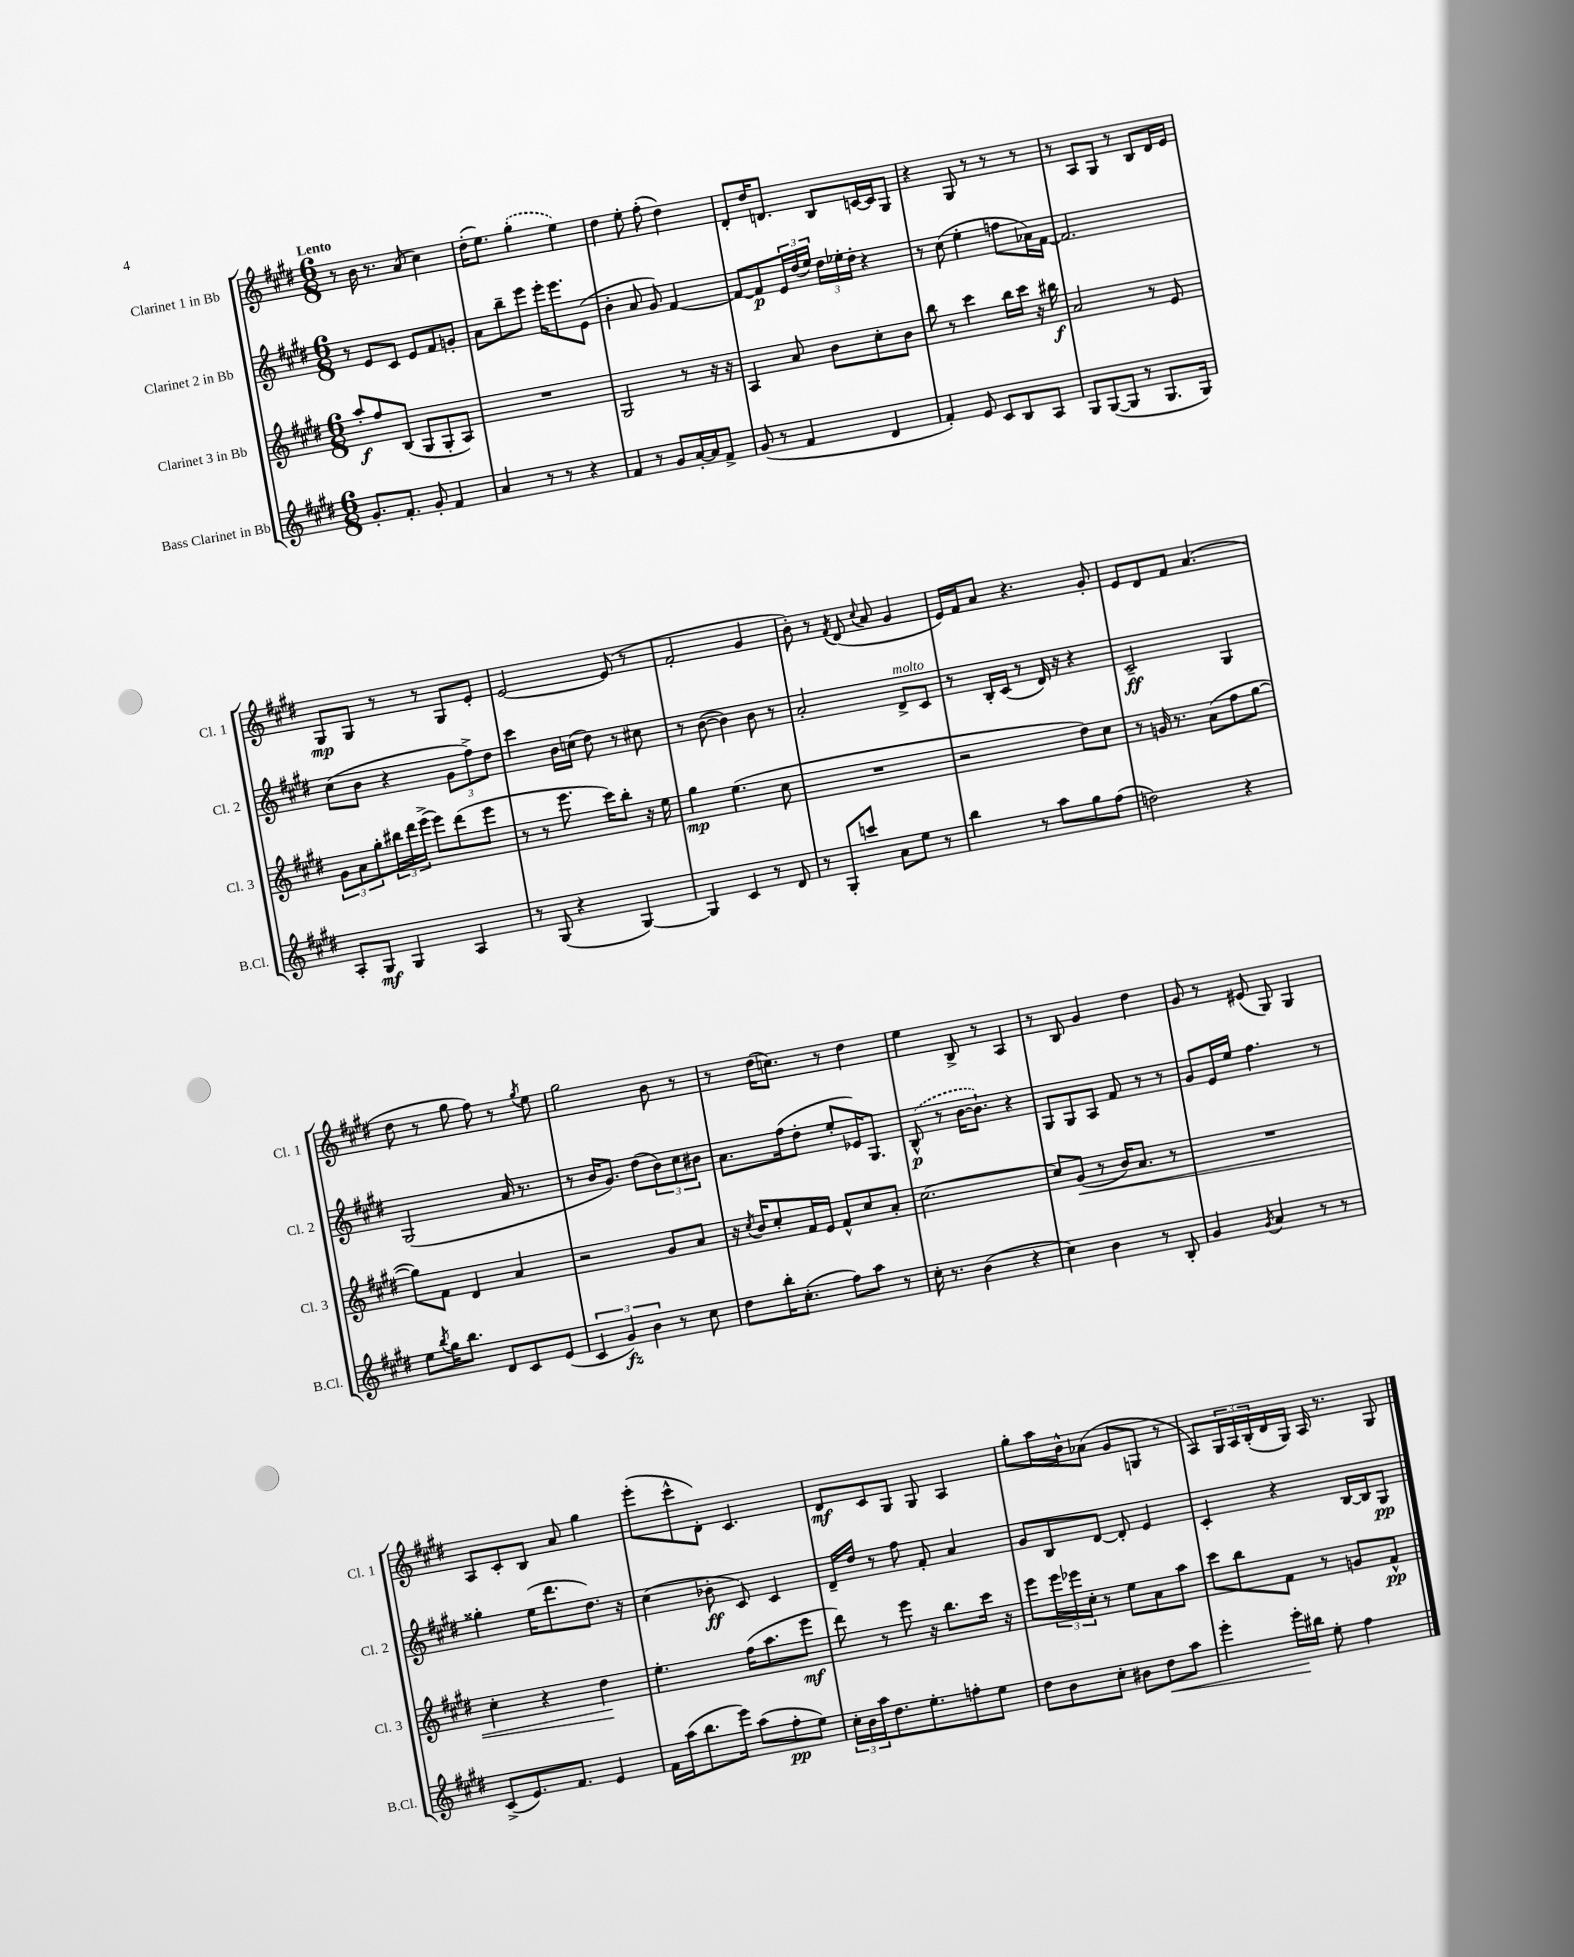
<<
\new StaffGroup <<
\new Staff = "s0" \with { instrumentName = "Clarinet 1 in Bb" shortInstrumentName = "Cl. 1" } {
    \clef treble \key e \major \numericTimeSignature \time 6/8 \tempo "Lento"
    r8 b'16 r8. a'8( cis''4) |
    dis''16-.( e''8.) \once \slurDashed gis''4-.( e''4) |
    dis''4 e''8-. fis''8-.( dis''4) |
    dis'8-. dis''16 d'8. b8 c'16~ c'16 gis8 |
    r4 gis8 r8 r8 r8 |
    r8 a8 gis8 r8 b8 dis'16 e'16 |
    gis8\mp gis8 r8 r8 gis8 e'8-. |
    e'2~ e'8( r8 |
    fis'2-. gis'4 |
    b'8-.) r8 \acciaccatura { fis'8 } dis'8( \appoggiatura { cis''8 } a'8 gis'4 |
    e'16) fis'16 a'8 r4. gis'8-. |
    e'8 dis'8 fis'8 a'4.( |
    dis''8 r8 gis''8 fis''8) r8 \acciaccatura { gis''8 } e''8 |
    gis''2 b'8 r8 |
    r8 dis''16( c''8.) r8 dis''4 |
    e''4 b8-> r8 a4 |
    r8 b8 gis'4 dis''4 |
    gis'8 r8 eis'8( gis8) gis4 |
    a8 cis'8-. b8 a'8 gis''4 |
    e'''8-.( cis'''8-^ dis'8-.) cis'4. |
    dis'8\mf cis'8 gis8 gis8 a4 |
    gis''8-. a''16 b'16-^ aes'8( gis'8 g8 r8 |
    a8) \tuplet 3/2 { gis16 a16 b16-.( } dis'16 gis16) a16 r8. gis8 \bar "|." |
}
\new Staff = "s1" \with { instrumentName = "Clarinet 2 in Bb" shortInstrumentName = "Cl. 2" } {
    \clef treble \key e \major \numericTimeSignature \time 6/8
    r8 e'8 cis'8 e'8 fis'8 g'8-. |
    a'8 b''8-- e'''8 e'''16-. e'''8. e'8( |
    b'4-. a'8 gis'8) fis'4~ |
    fis'8~ fis'8\p \tuplet 3/2 { e'16 dis''16( e''16) } \tuplet 3/2 { dis''16 ees''16-. dis''16-. } r4 |
    r8 cis''8( e''4-. f''8 aes'16) fis'16~ |
    fis'2. |
    cis''8( b'8 r4 \tuplet 3/2 { gis'8 fis''8->) dis''8 } |
    cis'''4 b'16 c''16( dis''8) r8 cis''8 |
    r8 b'8~( b'4) b'8 r8 |
    a'2-. dis'8->^\markup { \italic "molto" } cis'8 |
    r8 b16-. cis'16( r8 dis'16) r16 r4 |
    cis'2--\ff gis4 |
    gis2( a'16 r8. |
    r8 b'16 gis'8.) dis''8( \tuplet 3/2 { b'8) cis''8 bis'8 } |
    a'8. fis''16( dis''8-. e''8-. ees'16) gis8. |
    \once \slurDashed b8-^\p( r8 b'16~ b'8.-!) r4 |
    gis8 gis8 a8 fis'8 r8 r8 |
    gis'8 e'16 e''16 fis''4. r8 |
    gisis''4-. e''16( dis'''8. dis''8.) r16 |
    cis''4( bes'8-.\ff cis'8) cis'4 |
    dis'16-- dis''16 r8 fis''8 fis'8-. a'4 |
    gis'8 b8 dis'8~ dis'8-. e'4 |
    cis'4-. r4 b16~ b16 gis8\pp \bar "|." |
}
\new Staff = "s2" \with { instrumentName = "Clarinet 3 in Bb" shortInstrumentName = "Cl. 3" } {
    \clef treble \key e \major \numericTimeSignature \time 6/8
    a''8-.\f fis''8 b8( gis8 gis8-. a8) |
    R2. |
    gis2 r8 r16 r16 |
    a4 a'8 b'8 cis''8-. b'8 |
    b''8 r8 cis'''4 b''16 cis'''16 r16 bis''16\f |
    a'2 r8 e'8 |
    \tuplet 3/2 { gis'8 a'8 gis''8-. } \tuplet 3/2 { bis''16 dis'''16 e'''16->( } e'''8) dis'''8( e'''8 |
    r8 r8 e'''8. cis'''16) b''8-. r16 e''16 |
    gis''4\mp e''4.( cis''8 |
    R2. |
    r2 dis''8) cis''8 |
    r8 g'16 r8. a'8( fis''8 gis''8~ |
    gis''8) fis'8 dis'4 a'4 |
    r2 gis'8 a'8 |
    r16 \acciaccatura { cis''8 } b'16 cis''8-. fis'16 e'16 fis'8-^ cis''8 a'8-. |
    cis''2.~ |
    cis''8 gis'8\<( r8 b'16) a'8. r8 |
    R2. |
    cis''4-. r4 dis''4\! |
    e''4.-. fis''16( a''8. e'''8\mf |
    dis'''8) r8 e'''8 r16 b''8. cis'''16 r16 |
    e'''8 \tuplet 3/2 { e'''16 ees'''16 cis''16-. } r8 e''8 a'8 a''8 |
    cis'''8 b''8 fis'8 r8 g'8 fis'8-^\pp \bar "|." |
}
\new Staff = "s3" \with { instrumentName = "Bass Clarinet in Bb" shortInstrumentName = "B.Cl." } {
    \clef treble \key e \major \numericTimeSignature \time 6/8
    gis'8.-. fis'8.-. gis'8-. fis'4 |
    a'4 r8 r8 r4 |
    fis'4 r8 gis'8 a'16~-. a'16 fis'8-> |
    gis'8( r8 fis'4 dis'4 |
    fis'4-.) e'8 cis'8 b8 a8 |
    gis8 gis8~( gis8 r8 gis8. gis16) |
    a8-. gis8\mf gis4 a4 |
    r8 gis8( r4 gis4~) |
    gis4 cis'4 r8 dis'8 |
    r8 gis8-. c'''8 a'8 e''8 r8 |
    b''4 r8 a''8 gis''8 fis''8( |
    d''2) r4 |
    e''8 \acciaccatura { b''8 } gis''16 b''8. dis'8 cis'8 e'8( |
    \tuplet 3/2 { cis'4 gis'4\fz) b'4 } r8 cis''8 |
    dis''8 b''16-. cis''8.-.( fis''8) a''8 r8 |
    cis''16-. r8. b'4( r4 |
    cis''4) b'4 r8 b8-. |
    gis'4 \acciaccatura { gis'8 } a'4 r8 r8 |
    cis'8->( e'8.) fis'8. e'4 |
    fis'16 a''16( b''8. e'''16) a''8( fis''8-.\pp e''8) |
    \tuplet 3/2 { cis''16-. b'16 a''16 } dis''8. e''8.-. f''8-. e''8 |
    dis''8 b'8 cis''8-. bis'8 dis''8\< a''8 |
    e'''4-. e'''16-.\! bis''16 e''8-. fis''4 \bar "|." |
}
>>
>>
\layout { \context { \Score \remove "Bar_number_engraver" } }
